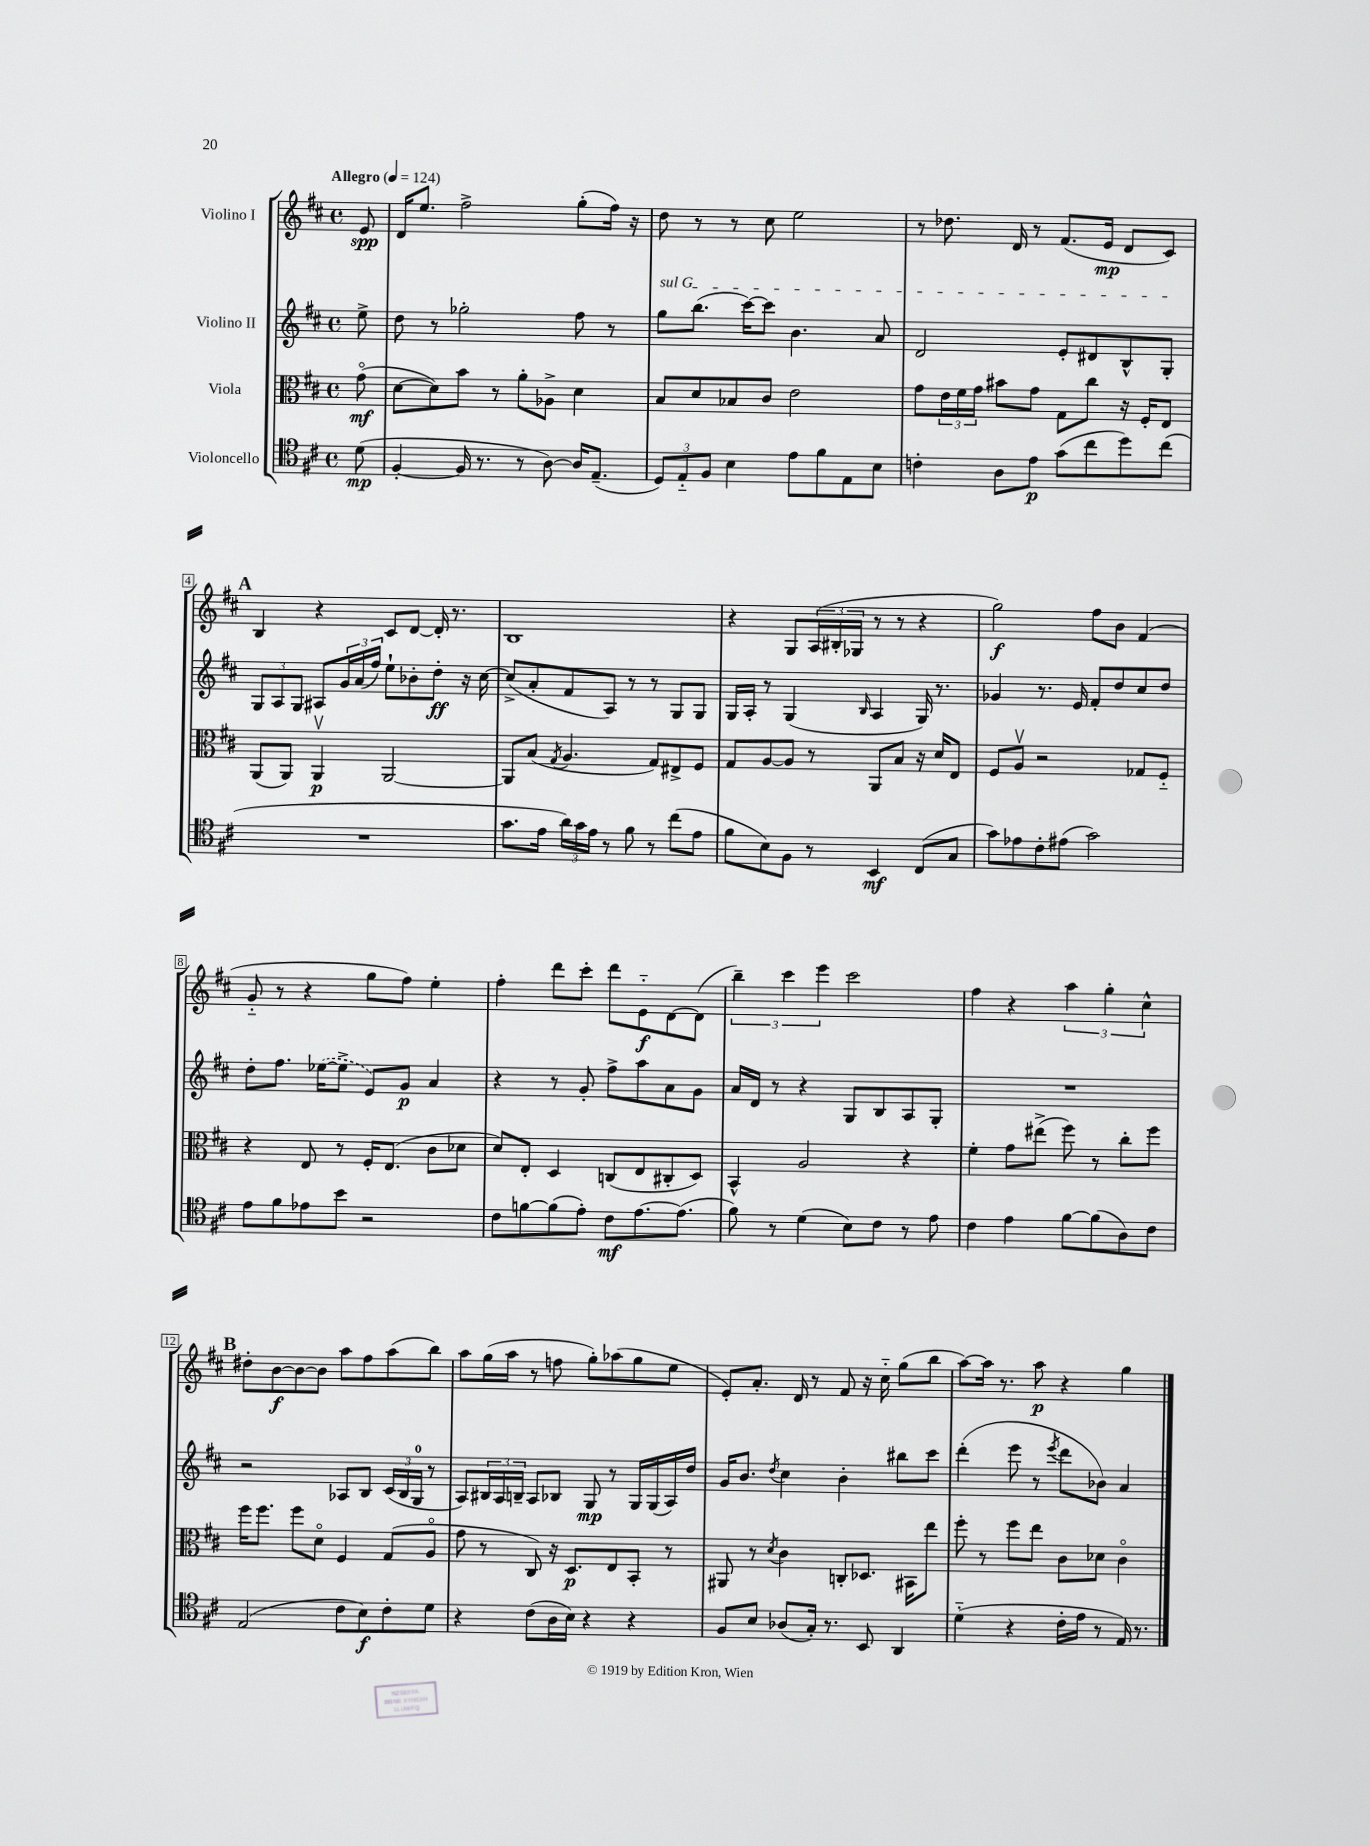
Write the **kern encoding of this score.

**kern	**kern	**kern	**kern
*staff4	*staff3	*staff2	*staff1
*clefC4	*clefC3	*clefG2	*clefG2
*k[f#c#]	*k[f#c#]	*k[f#c#]	*k[f#c#]
*M4/4	*M4/4	*M4/4	*M4/4
*met(c)	*met(c)	*met(c)	*met(c)
*MM124	*MM124	*MM124	*MM124
(8d	(8go	8ee^	8e
=	=	=	=
[4F#'	[8d	8dd	16d
.	.	.	8.ee
.	8d])	8r	.
16F#]	8b	2gg-'	2ff#^
8.r	.	.	.
.	8r	.	.
8r	8a'	.	.
[8A)	8A-^	.	.
16A]	4d	8ff#	(8gg'
(8.E~	.	.	.
.	.	8r	16ff#)
.	.	.	16r
=	=	=	=
12D)	8B	8gg	8dd
12E'~	.	.	.
.	8d	(8.bb	8r
12F#	.	.	.
4B	8B-	.	8r
.	.	[16ccc#)	.
.	8c#	8ccc#]	8cc#
8e	2e	4.b	2ee
8f#	.	.	.
8E	.	.	.
8B	.	8a	.
=	=	=	=
4c'	8g	2d	8r
.	24e	.	8.dd-
.	24f#	.	.
.	24g	.	.
8A	8b#	.	.
.	.	.	16d
8e	8g	.	8r
(8g	8G	8e'	(8.f#
8cc#	8cc#	8d#	.
.	.	.	16e
8dd)	16r	8B^^	8d
.	16F#'	.	.
(8cc#	8E	8G'	8c#)
=	=	=	=
1r	(8AA	12G	4B
.	.	12A	.
.	8AA)	.	.
.	.	12G	.
.	4AAv	8A#	4r
.	.	24g	.
.	.	(24a	.
.	.	24ff#)	.
.	[2AA	8ee`	8c#
.	.	8b-'	[8d
.	.	8dd'	16d']
.	.	.	8.r
.	.	16r	.
.	.	[16cc#	.
=	=	=	=
8.g	8AA]	(8cc#^]	1B
.	(8B	8a'	.
16e	.	.	.
.	8qG	.	.
24a)	4.A	8f#	.
24g	.	.	.
24e	.	.	.
8r	.	8A)	.
8f#	.	8r	.
8r	8G)	8r	.
(8cc#	8E#^	8G	.
8e	8F#	8G	.
=	=	=	=
8f#	8G	16G	4r
.	.	16A'	.
8B)	[8A	8r	.
8F#	8A]	(4G	8G
8r	8r	.	(24A
.	.	.	24B#'
.	.	.	24G-
.	.	16qqB	.
4BB	8AA	4A	8r
.	8B	.	8r
(8C#	16r	16G)	4r
.	16d	8.r	.
8G	8E	.	.
=	=	=	=
8g)	8F#	4g-	2gg)
8e-	8Av	.	.
8c#'	2r	8.r	.
(8e#	.	.	.
.	.	16e	.
2g)	.	8f#'	8ff#
.	.	8dd	8b
.	8G-	8cc#	(4f#
.	8F#'~	8dd	.
=	=	=	=
8e	4r	8dd'	8g'~
8f#	.	8.ff#	8r
8e-	8E	.	4r
.	.	([16ee-	.
8b	8r	8ee-^]	.
2r	16F#'	8e)	8gg
.	(8.E	.	.
.	.	8g	8ff#)
.	8c#	4a	4ee'
.	8d-	.	.
=	=	=	=
8c#	8d)	4r	4ff#'
[8f	8E'	.	.
(8f]	4D	8r	8ddd
8e')	.	8g'	8ccc#'
8c#	(8C	8ff#^	8ddd
[8.e	8E	8aa	8e'~
.	8C#'	8a	[8d
(8.e]	.	.	.
.	8D)	8g	(8d]
=	=	=	=
8f#)	4BB^^	16a	6bb~)
.	.	16d	.
8r	.	8r	.
.	.	.	6ccc#
(4d	2A	4r	.
.	.	.	6eee
8B)	.	8G	2ccc#
8c#	.	8B	.
8r	4r	8A	.
8e	.	8G'	.
=	=	=	=
4c#	4f#'	1r	4ff#
4e	8g	.	4r
.	(8ee#^	.	.
[8f#	8ff#)	.	6aa
(8f#]	8r	.	.
.	.	.	6gg'
8A)	8cc#'	.	.
.	.	.	6cc#^^
8c#	8ff#	.	.
=	=	=	=
(2E	16ff#	2r	8dd#'
.	8.ff#	.	.
.	.	.	[8b
.	8ff#	.	8b_
.	8do	.	8b]
8c#	4F#	8A-	8aa
8B)	.	8B	8ff#
8c#'	(8G	(24c#	(8aa
.	.	24B	.
.	.	24G	.
8d	8Ao	8r	8bb)
=	=	=	=
4r	8g	8A)	8aa
.	8r	24B#	(16gg
.	.	24A	.
.	.	.	16aa
.	.	24B~	.
(8c#	8C#)	8A	8r
16A	16r	8B-	8ff
16B)	8.D	.	.
4r	.	8G	8gg')
.	8E	8r	(8aa-
4r	8BB'	16G	8gg
.	.	(16G	.
.	8r	16A)	8ee
.	.	16dd	.
=	=	=	=
8F#	8AA#	16g	8e')
.	.	8.b	.
8B	8r	.	8.a'
.	8qd	8qdd	.
(8A-	4c#	4cc#	.
.	.	.	16d
16G')	.	.	8r
8.r	.	.	.
.	8C'	4b'	8f#
8BB	8.D-	.	16r
.	.	.	16cc#'~
4AA	.	8bb#	(8gg
.	16BB#	.	.
.	8ee	8ccc#	8bb
=	=	=	=
(4d'~	8ff#'	(4ddd'	[8aa)
.	8r	.	16aa]
.	.	.	8.r
4r	8ff#	8eee	.
.	8ee	8r	8aa
.	.	8qeee	.
16c#'	8c#	8ddd	4r
16e	.	.	.
8r	8d-	8b-)	.
16E)	4c#o	4a	4gg
8.r	.	.	.
==	==	==	==
*-	*-	*-	*-
